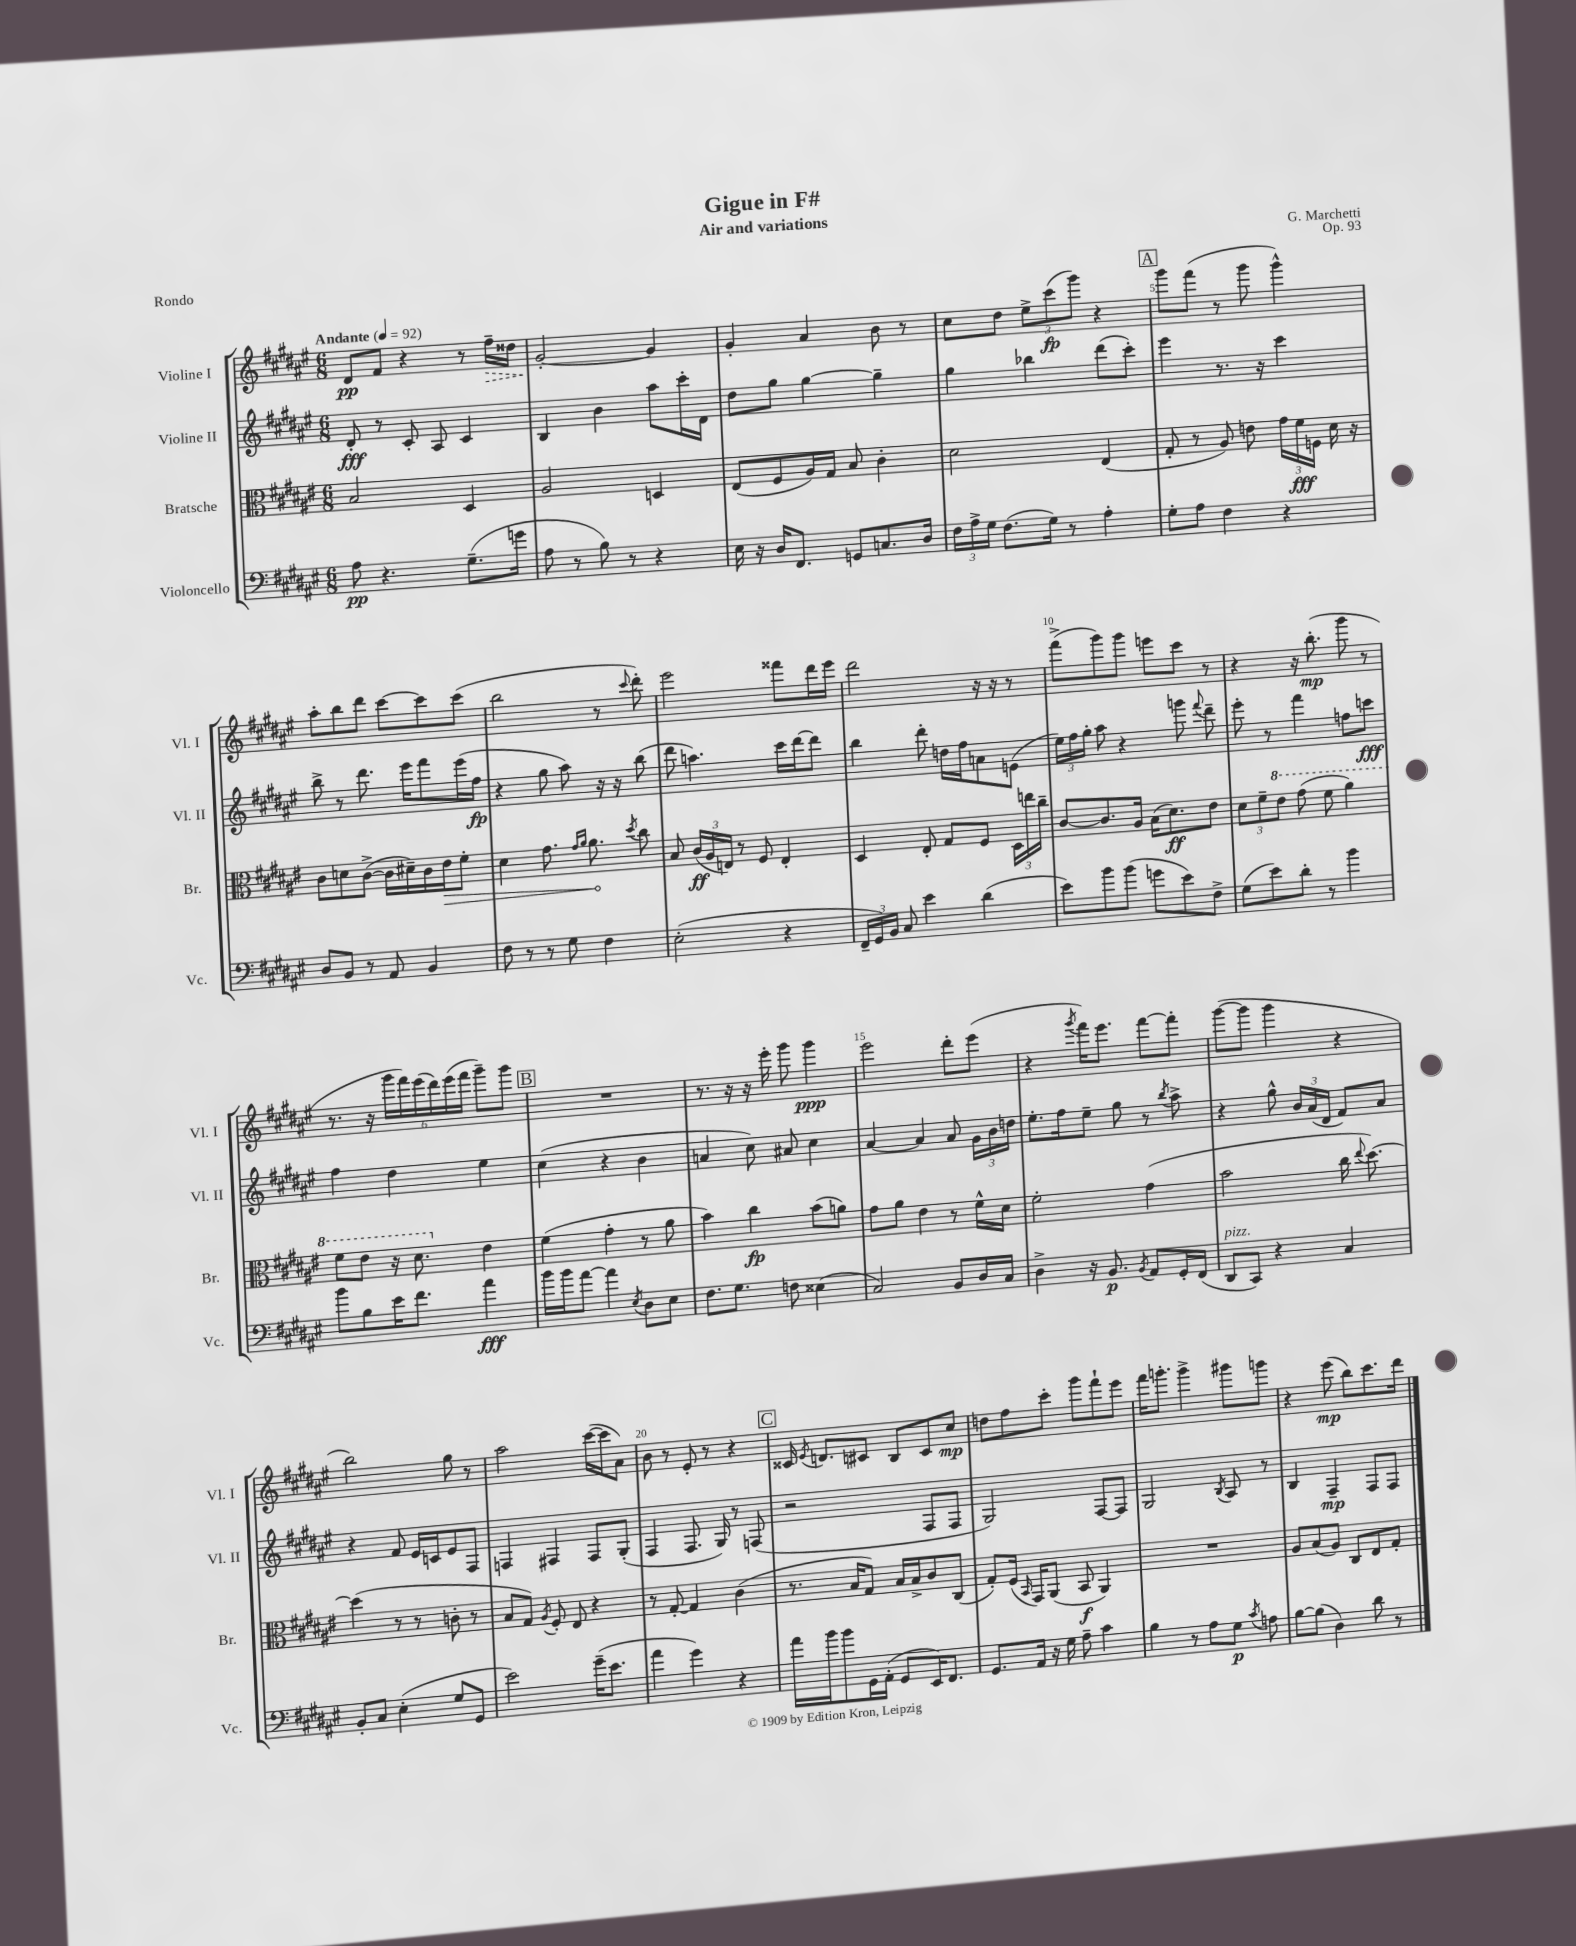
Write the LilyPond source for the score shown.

\header { title = "Gigue in F#" composer = "G. Marchetti" subtitle = "Air and variations" opus = "Op. 93" piece = "Rondo" }
<<
\new StaffGroup <<
\new Staff = "s0" \with { instrumentName = "Violine I" shortInstrumentName = "Vl. I" } {
    \clef treble \key fis \major \numericTimeSignature \time 6/8 \tempo "Andante" 4 = 92
    \autoBeamOff dis'8[\pp fis'8] r4 r8 \once \override Hairpin.style = #'dashed-line fis''16[--\> disis''16] |
    gis'2~-.\! gis'4 |
    gis'4-. ais'4 b'8 r8 |
    cis''8[ dis''8] \tuplet 3/2 { eis''8[-> cis'''8\fp( gis'''8]) } r4 |
    \mark \markup { \box "A" } gis'''8[ fis'''8]( r8 gis'''8 gis'''4-^) |
    ais''8[-. b''8 dis'''8] cis'''8[~ cis'''8 cis'''8]( |
    b''2 r8 \appoggiatura { cis'''8 } dis'''8-.) |
    eis'''2 fisis'''8[ dis'''16 eis'''16] |
    dis'''2 r16 r16 r8 |
    fis'''8[->( gis'''8) gis'''8] e'''8[ cis'''8] r8 |
    r4 r16 b''8.-.\mp( gis'''8 r8 |
    r8. r16 \tuplet 6/4 { gis'''16[ fis'''16) eis'''16( dis'''16) eis'''16( fis'''16] } gis'''8[--) gis'''8] |
    \mark \markup { \box "B" } R2. |
    r8. r16 r16 eis'''16-. gis'''8 gis'''4\ppp |
    eis'''2 dis'''8[-. eis'''8]( |
    r4 \acciaccatura { gis'''8 } fis'''16[) eis'''8.] fis'''8[~ fis'''8]-. |
    gis'''8[~( gis'''8] gis'''4 r4 |
    b''2) gis''8 r8 |
    ais''2 cis'''16[~( cis'''16 ais'8]) |
    b'8 r8 eis'8-. r8 r4 |
    \mark \markup { \box "C" } cisis'16 \acciaccatura { eis'8 } d'8.[ cis'8] b8[ cis'8 cis''8]\mp |
    d''8[ fis''8 cis'''8]-. gis'''8[ fis'''8-! eis'''8] |
    fis'''16[ g'''8.]-. g'''4-> gis'''8[ g'''8] |
    r4 eis'''8\mp( b''8[) cis'''8. dis'''16] \bar "|." |
}
\new Staff = "s1" \with { instrumentName = "Violine II" shortInstrumentName = "Vl. II" } {
    \clef treble \key fis \major \numericTimeSignature \time 6/8
    \autoBeamOff dis'8-.\fff r8 cis'8-. ais8 cis'4 |
    b4 b'4 ais''8[ cis'''16-. dis'16] |
    dis''8[ gis''8] gis''4~ gis''4-- |
    gis''4 bes''4 dis'''8[( cis'''8]-.) |
    \mark \markup { \box "A" } eis'''4 r8. r16 cis'''4 |
    b''8-> r8 dis'''8. eis'''16[ fis'''8 eis'''16( fis''16]\fp |
    r4 gis''8 ais''8) r16 r16 b''8( |
    dis'''8 a''4.) cis'''16[ dis'''16~ dis'''8] |
    b''4 dis'''8-. d''16[ fis''16 a'8 e'8]( |
    \tuplet 3/2 { eis''16[) fis''16 gis''16]-. } ais''8 r4 g'''8 \appoggiatura { fis'''8 } dis'''8-- |
    eis'''8-. r8 fis'''4 f''8[ c'''8]\fff |
    fis''4 dis''4 eis''4 |
    \mark \markup { \box "B" } cis''4( r4 b'4 |
    a'4 cis''8) ais'8 cis''4 |
    ais'4~ ais'4 ais'8 \tuplet 3/2 { gis'16[ b'16 d''16] } |
    eis''8.[-. fis''16 eis''8]-- gis''8 r8 \acciaccatura { b''8 } ais''8-> |
    r4 gis''8-^ \tuplet 3/2 { b'16[ ais'16( dis'16] } fis'8[) ais'8] |
    r4 fis'8 eis'16[ c'16 eis'8 fis8] |
    f4 fis4 fis8[ gis8]-.( |
    fis4 fis8. gis16) r8 f8( |
    \mark \markup { \box "C" } r2 fis8[ fis8] |
    gis2) fis8[~ fis8] |
    gis2 \acciaccatura { b8 } ais8 r8 |
    b4 fis4--\mp fis8[ fis8] \bar "|." |
}
\new Staff = "s2" \with { instrumentName = "Bratsche" shortInstrumentName = "Br." } {
    \clef alto \key fis \major \numericTimeSignature \time 6/8
    \autoBeamOff b2 dis4 |
    ais2 d4 |
    eis8[( fis8 ais16) gis16] b8 cis'4-. |
    dis'2 eis4( |
    \mark \markup { \box "A" } gis8-. r8 ais8) e'8 \tuplet 3/2 { gis'16[ fis'16\fff f16] } dis'16 r16 |
    cis'8[ d'8 cis'8]~->( cis'16[ dis'16--) cis'16 \once \override Hairpin.circled-tip = ##t eis'16\> fis'8]-. |
    dis'4 gis'8. \grace { gis'16[ ais'16] } ais'8.\! \acciaccatura { dis''8 } cis''8 |
    b8 \tuplet 3/2 { cis'16[\ff( ais16 e16]) } r8 fis8 e4-. |
    dis4 eis8-. gis8[ fis8] \tuplet 3/2 { dis16[ e''16 cis''16]-- } |
    cis'8[~ cis'8. ais16] b16[( dis'8.\ff) eis'8] |
    \tuplet 3/2 { dis'8[ fis'8-- \ottava #1 eis''8] } gis''8( fis''8 ais''4) |
    fis''8[ eis''8] r16 dis''8. \ottava #0 eis'4 |
    \mark \markup { \box "B" } fis'4( gis'4-. r8 ais'8 |
    b'4) cis''4\fp b'8[( a'8]) |
    gis'8[ ais'8] eis'4 r8 fis'16[-^ dis'16] |
    fis'2-. gis'4( |
    b'2 cis''16 \appoggiatura { eis''8 } dis''8.~) |
    dis''4( r8 r8 c'8-. r8 |
    b8[ gis8]) \acciaccatura { ais8 } fis8-. eis8 r4 |
    r8 gis8~-. gis4 cis'4( |
    \mark \markup { \box "C" } r8. b16[ gis8]) b16[ b16-> cis'8 cis8]( |
    gis8[-.) fis16]( \grace { b,16 } gis,16[) ais,8]( b,8\f ais,4) |
    R2. |
    ais8[ b8( ais8]) cis8[ eis8 gis8]-. \bar "|." |
}
\new Staff = "s3" \with { instrumentName = "Violoncello" shortInstrumentName = "Vc." } {
    \clef bass \key fis \major \numericTimeSignature \time 6/8
    \autoBeamOff ais8\pp r4. gis8.[--( g'16] |
    ais8 r8 b8) r8 r4 |
    eis16 r16 dis16[ fis,8.] g,8[ c8. dis16] |
    \tuplet 3/2 { fis16[ ais16-> gis16] } fis8.[( gis16]) r8 ais4-. |
    \mark \markup { \box "A" } gis8[-. ais8] fis4 r4 |
    dis8[ b,8] r8 ais,8 b,4 |
    fis8 r8 r8 gis8 fis4 |
    eis2-.( r4 |
    \tuplet 3/2 { fis,16[-- gis,16) b,16] } cis8 eis'4 dis'4( |
    eis'8[) b'8 b'8]( g'8[ eis'8) fis8]-> |
    gis8[( eis'8) dis'8]-. r8 b'4 |
    b'8[ b8 eis'16 fis'8.] ais'4\fff |
    \mark \markup { \box "B" } b'16[ b'16 ais'8]~ ais'4 \acciaccatura { eis8 } dis8[ eis8] |
    fis8.[ gis8.] f8 eisis4( |
    cis2) b,8[ dis16 cis16] |
    dis4-> r16 b,8.\p \acciaccatura { b,8 } ais,8[ gis,16-. fis,16]( |
    dis,8[^\markup { \italic "pizz." } cis,8]) r4 cis4 |
    b,8[-. cis8] eis4-.( gis8[ gis,8] |
    eis'2) gis'16[--( eis'8.] |
    ais'4 gis'4) r4 |
    \mark \markup { \box "C" } ais'16[ b'16 b'8 gis,16 ais,16]-.( gis,8[ eis,16) fis,8.] |
    gis,8.[ ais,16] r16 gis16 ais8-- cis'4 |
    b4 r8 ais8[ gis8]\p \acciaccatura { cis'8 } a8 |
    b8[~ b8]( dis4) dis'8 r8 \bar "|." |
}
>>
>>
\layout { \context { \Score \override BarNumber.break-visibility = ##(#f #t #t) barNumberVisibility = #(every-nth-bar-number-visible 5) } }
